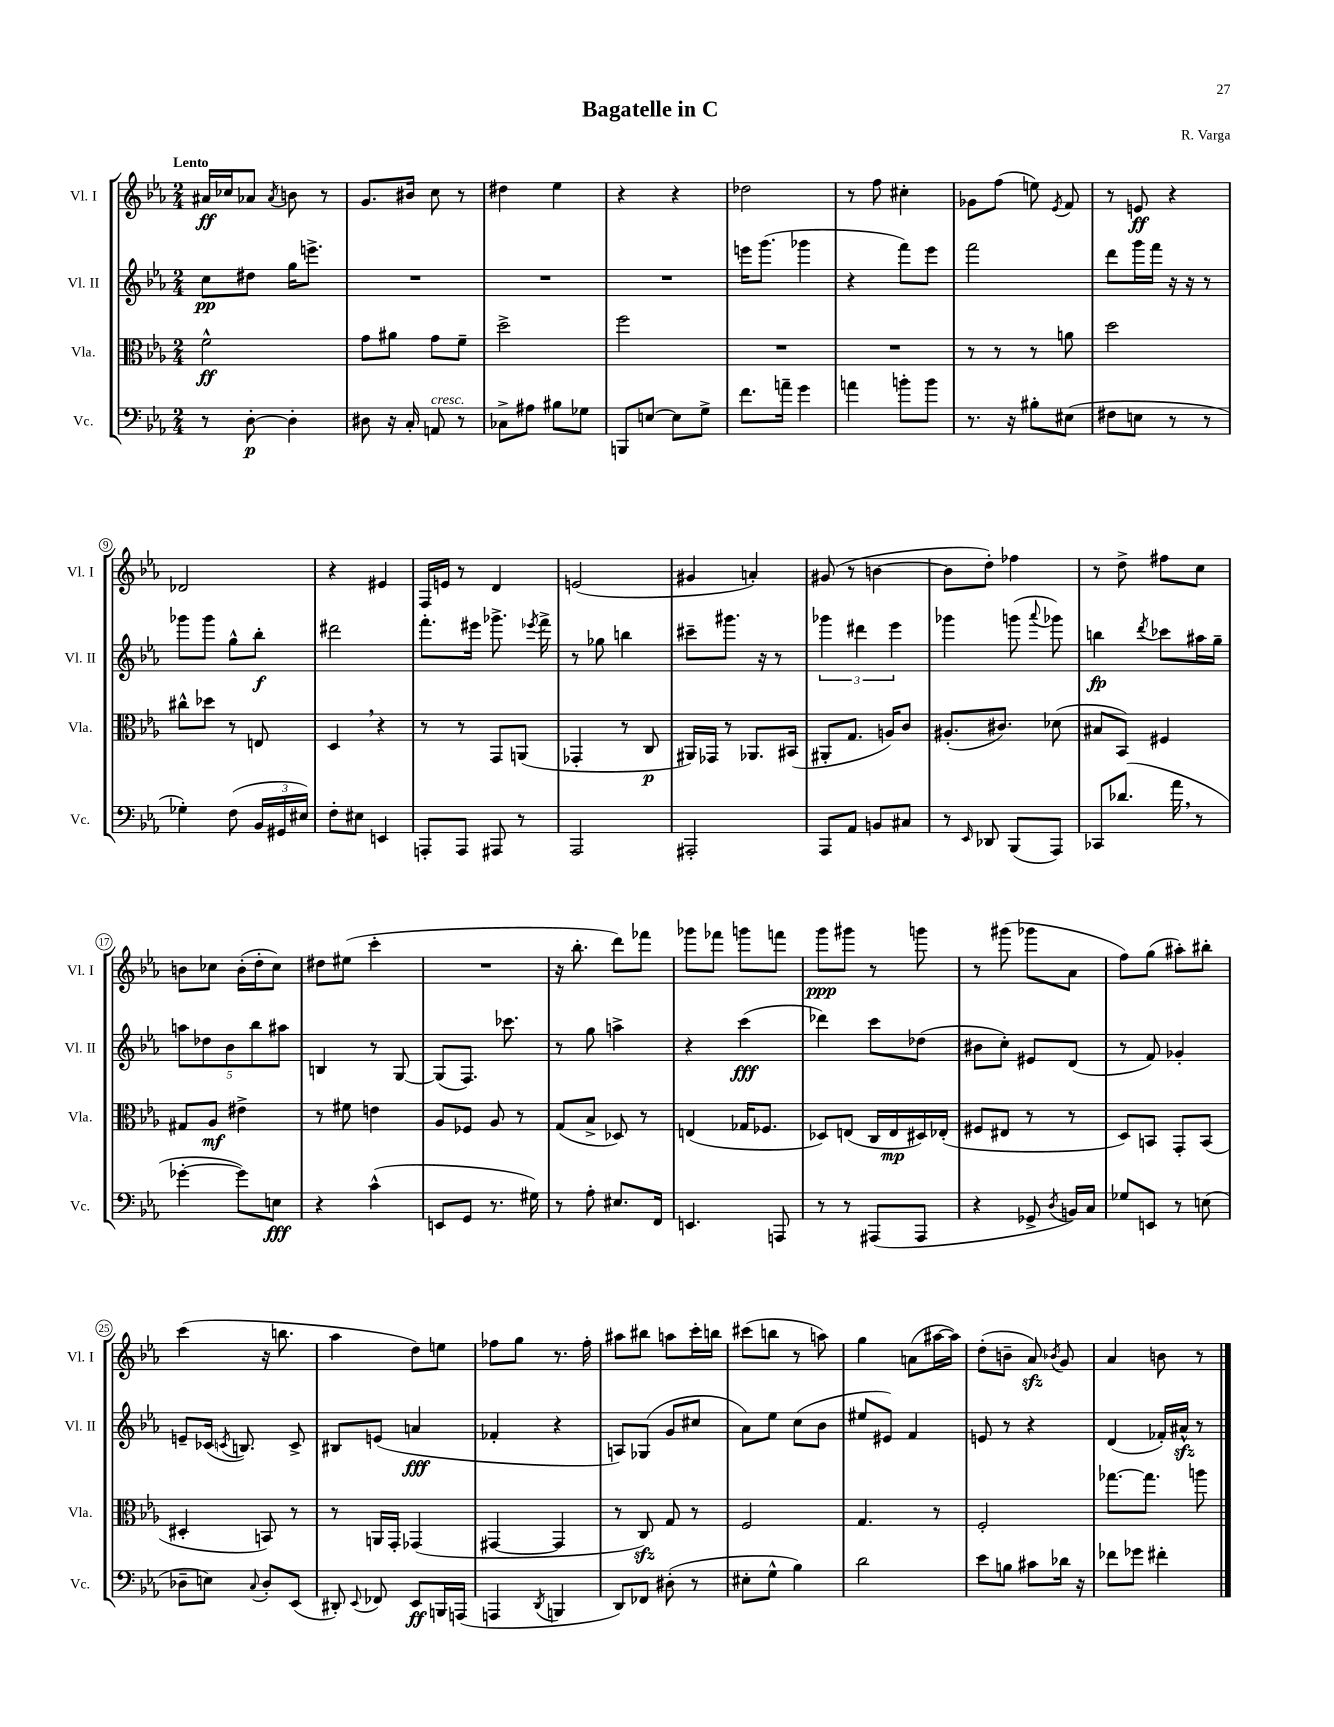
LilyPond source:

\header { title = "Bagatelle in C" composer = "R. Varga" }
<<
\new StaffGroup <<
\new Staff = "s0" \with { instrumentName = "Vl. I" shortInstrumentName = "Vl. I" } {
    \clef treble \key ees \major \numericTimeSignature \time 2/4 \tempo "Lento"
    \autoBeamOff ais'16[\ff ces''16 aes'8] \acciaccatura { aes'8 } b'8 r8 |
    g'8.[ bis'16] c''8 r8 |
    dis''4 ees''4 |
    r4 r4 |
    des''2 |
    r8 f''8 cis''4-. |
    ges'8[ f''8]( e''8) \acciaccatura { ees'8 } f'8 |
    r8 e'8\ff r4 |
    des'2 |
    r4 eis'4 |
    f16[ e'16] r8 d'4 |
    e'2( |
    gis'4 a'4-.) |
    gis'8( r8 b'4~ |
    b'8[ d''8]-.) fes''4 |
    r8 d''8-> fis''8[ c''8] |
    b'8[ ces''8] b'16[-.( d''16-. ces''8]) |
    dis''8[ eis''8]( c'''4-. |
    R2 |
    r16 bes''8.-. d'''8[) fes'''8] |
    ges'''8[ fes'''8] g'''8[ f'''8] |
    g'''8[\ppp gis'''8] r8 g'''8 |
    r8 gis'''8( ges'''8[ aes'8] |
    f''8[) g''8]( ais''8[-.) bis''8]-. |
    c'''4( r16 b''8. |
    aes''4 d''8[) e''8] |
    fes''8[ g''8] r8. fes''16-. |
    ais''8[ bis''8] a''8[ c'''16-. b''16] |
    cis'''8[( b''8] r8 a''8) |
    g''4 a'8[( ais''16~ ais''16]) |
    d''8[-.( b'8]-- aes'8\sfz) \acciaccatura { bes'8 } g'8 |
    aes'4 b'8 r8 \bar "|." |
}
\new Staff = "s1" \with { instrumentName = "Vl. II" shortInstrumentName = "Vl. II" } {
    \clef treble \key ees \major \numericTimeSignature \time 2/4
    \autoBeamOff c''8[\pp dis''8] g''16[ e'''8.]-> |
    R2 |
    R2 |
    R2 |
    e'''16[ g'''8.]( ges'''4 |
    r4 f'''8[) ees'''8] |
    f'''2 |
    d'''8[ g'''16 f'''16] r16 r16 r8 |
    ges'''8[ ges'''8] g''8[-^ bes''8]-.\f |
    dis'''2 |
    f'''8.[-. eis'''16] ges'''8.-> \acciaccatura { ees'''8 } f'''16-> |
    r8 ges''8 b''4 |
    cis'''8[-- gis'''8.] r16 r8 |
    \tuplet 3/2 { ges'''4 dis'''4 ees'''4 } |
    ges'''4 g'''8( \appoggiatura { aes'''8 } ges'''8) |
    b''4\fp \acciaccatura { d'''8 } ces'''8[ ais''16 g''16]-- |
    \tuplet 5/4 { a''8[ des''8 bes'8 bes''8 ais''8] } |
    b4 r8 g8~ |
    g8[( f8.]) ces'''8. |
    r8 g''8 a''4-> |
    r4 c'''4\fff( |
    des'''4) c'''8[ des''8]( |
    bis'8[ c''8]-.) eis'8[ d'8]( |
    r8 f'8) ges'4-. |
    e'8[-- ces'16]( \acciaccatura { c'8 } b8.) c'8-> |
    bis8[ e'8]( a'4\fff |
    fes'4-. r4 |
    a8[) ges8]( g'8[ cis''8] |
    aes'8[) ees''8] c''8[( bes'8] |
    eis''8[ eis'8]) f'4 |
    e'8 r8 r4 |
    d'4( fes'16[-.) ais'16]-^\sfz r8 \bar "|." |
}
\new Staff = "s2" \with { instrumentName = "Vla." shortInstrumentName = "Vla." } {
    \clef alto \key ees \major \numericTimeSignature \time 2/4
    \autoBeamOff f'2-^\ff |
    g'8[ ais'8] g'8[ f'8]-- |
    d''2-> |
    f''2 |
    R2 |
    R2 |
    r8 r8 r8 a'8 |
    d''2 |
    cis''8[-^ des''8] r8 e8 |
    d4 \breathe r4 |
    r8 r8 g,8[ a,8]( |
    ges,4-. r8 c8\p |
    ais,16[) ges,16] r8 aes,8.[ bis,16]( |
    ais,8[-. g8.] a16[) c'8] |
    ais8.[-.( cis'8.]) des'8( |
    bis8[ bes,8]) fis4 |
    gis8[ aes8]\mf eis'4-> |
    r8 fis'8 e'4 |
    aes8[ fes8] aes8 r8 |
    g8[( bes8]-> des8) r8 |
    e4( ges16[ fes8.] |
    des8[) e8]( c16[ e16\mp dis16) ees16]-.( |
    fis8[ eis8] r8 r8 |
    d8[) b,8] g,8[-. b,8]( |
    dis4-. b,8) r8 |
    r8 a,16[ g,16]-. ges,4( |
    gis,4~ gis,4 |
    r8 c8\sfz) g8 r8 |
    f2 |
    g4. r8 |
    f2-. |
    ges''8.[~ ges''8.] a''8 \bar "|." |
}
\new Staff = "s3" \with { instrumentName = "Vc." shortInstrumentName = "Vc." } {
    \clef bass \key ees \major \numericTimeSignature \time 2/4
    \autoBeamOff r8 d8~-.\p d4-. |
    dis8 r16 c16-. a,8^\markup { \italic "cresc." } r8 |
    ces8[-> ais8] bis8[ ges8] |
    b,,8[ e8]~ e8[ g8]-> |
    f'8.[ a'16]-- g'4 |
    a'4 b'8[-. b'8] |
    r8. r16 bis8[-. eis8]( |
    fis8[ e8] r8 r8 |
    ges4-.) f8( \tuplet 3/2 { bes,16[ gis,16 eis16]) } |
    f8[-. eis8] e,4 |
    a,,8[-. a,,8] ais,,8 r8 |
    aes,,2 |
    ais,,2-. |
    aes,,8[ aes,8] b,8[ cis8] |
    r8 \grace { ees,16 } des,8 bes,,8[( aes,,8]) |
    ces,8[ des'8.]( aes'16 \breathe r8 |
    ges'4~-. ges'8[) e8]\fff |
    r4 c'4-^( |
    e,8[ g,8] r8. gis16) |
    r8 aes8-. eis8.[ f,16] |
    e,4. a,,8 |
    r8 r8 ais,,8[( ais,,8] |
    r4 ges,8-> \acciaccatura { d8 } b,16[) c16] |
    ges8[ e,8] r8 e8( |
    des8[-- e8]) \appoggiatura { c8 } des8[-. ees,8]( |
    dis,8-.) \appoggiatura { ees,8 } fes,8 ees,8[\ff b,,16 a,,16]( |
    a,,4 \acciaccatura { d,8 } b,,4 |
    d,8[) fes,8] dis8-.( r8 |
    eis8[-. g8]-^ bes4) |
    d'2 |
    ees'8[ b8] cis'8[ des'16] r16 |
    fes'8[ ges'8] fis'4-. \bar "|." |
}
>>
>>
\layout { \context { \Score \override BarNumber.stencil = #(make-stencil-circler 0.1 0.3 ly:text-interface::print) } }
